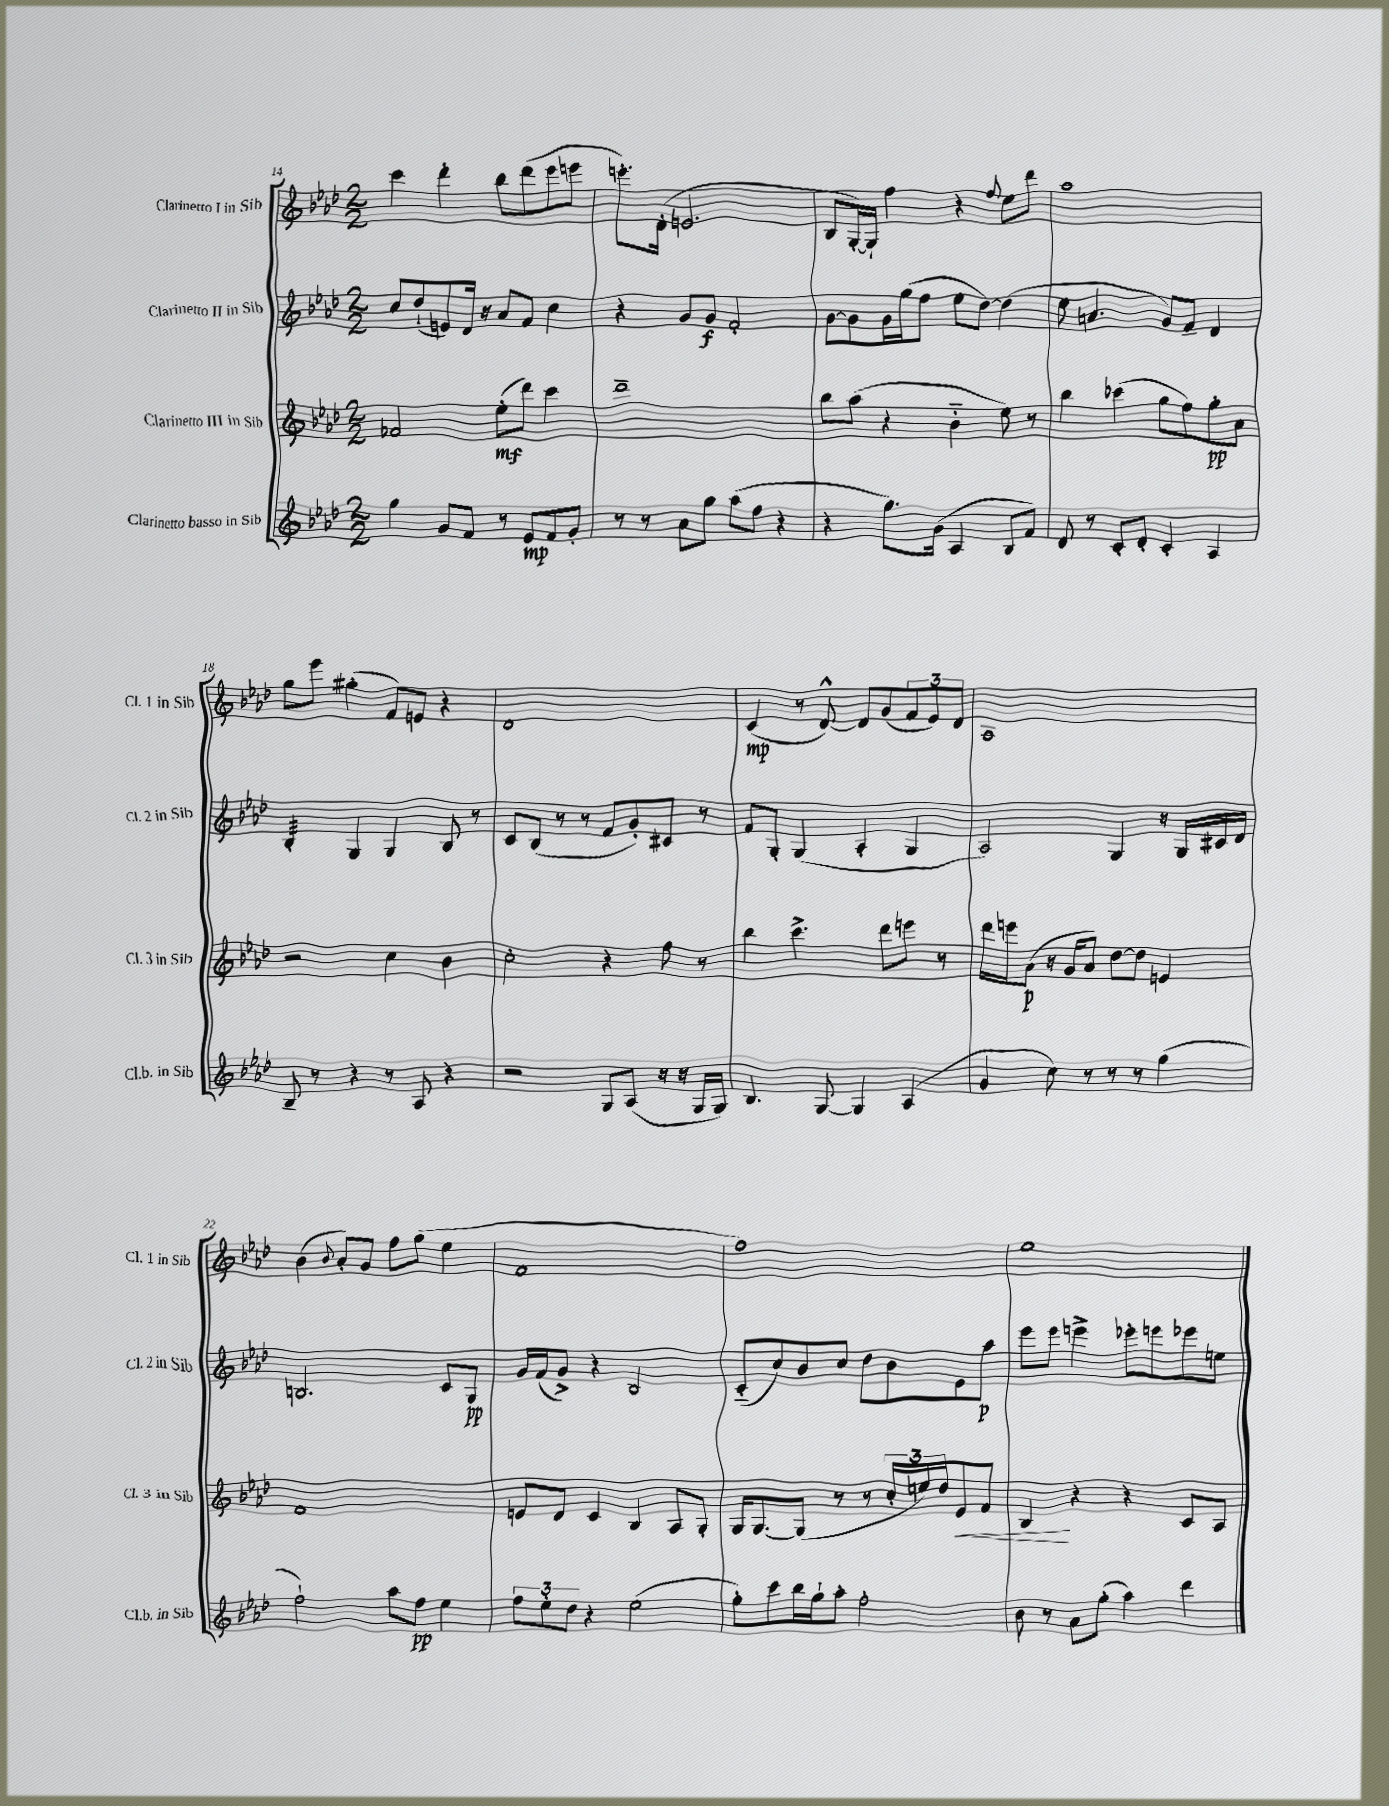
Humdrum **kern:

**kern	**kern	**kern	**kern
*staff4	*staff3	*staff2	*staff1
*clefG2	*clefG2	*clefG2	*clefG2
*k[b-e-a-d-]	*k[b-e-a-d-]	*k[b-e-a-d-]	*k[b-e-a-d-]
*M2/2	*M2/2	*M2/2	*M2/2
4gg	2f-	8cc	4ccc
.	.	(8dd-`	.
8g	.	8e)	4ddd-'
8f	.	16d-	.
.	.	16r	.
8r	(8ee-'	8a-	8bb-
8e-	8ddd-)	8f	(8ddd-
8f	4ccc	4cc	8eee-
8g'	.	.	8eee
=	=	=	=
8r	1ddd-~	4r	8.eee')
8r	.	.	.
.	.	.	(16d-'
8a-	.	8g	2.e
8gg	.	8g	.
(8aa-	.	2f'	.
8ff	.	.	.
4r	.	.	.
=	=	=	=
4r	8bb-	[8g	8B-
.	(8aa-	8g]	[16G')
.	.	.	16G`]
8.gg)	4r	16g	4ff
.	.	(16gg	.
.	.	8ff	.
(16g	.	.	.
4A-	4b-'~	8ee-	4r
.	.	[8dd-)	.
.	.	.	8qqff
8B-	8ee-)	(4dd-]	8ee-
8f)	8r	.	8ddd-
=	=	=	=
8d-	4bb-	8ee-	1aa-
8r	.	4.a	.
8c'	(4ccc-	.	.
8d-'	.	.	.
4c'	8gg	8g)	.
.	8ff)	8f~	.
4A-	8gg'	4d-	.
.	8a-	.	.
=	=	=	=
8B-~	2r	4B-'	8gg
8r	.	.	8eee-
4r	.	4G	(4gg#'
8r	4cc	4G	8f)
8A-	.	.	8e
4r	4b-	8B-	4r
.	.	8r	.
=	=	=	=
2r	2cc'	8c	1d-
.	.	(8B-	.
.	.	8r	.
.	.	8r	.
8G	4r	8f	.
(8A-	.	8g')	.
16r	8ff	8c#	.
16r	.	.	.
16G	8r	8r	.
16G)	.	.	.
=	=	=	=
4.B-	4bb-	8f	(4c
.	.	8G'	.
.	4.ccc^	(4G	8r
[8G	.	.	[8d-^^)
4G]	.	4A-'	8d-]
.	8ddd-	.	(8g
(4A-	8eee	4G	12f
.	.	.	12e-)
.	8r	.	.
.	.	.	12d-
=	=	=	=
4g	16ddd-	2A-)	1A-
.	16eee	.	.
.	(8a-	.	.
8cc)	16r	.	.
.	16g	.	.
8r	8a-)	.	.
8r	[8dd-	4G	.
8r	8dd-]	.	.
(4gg	4e	16r	.
.	.	16G	.
.	.	16c#	.
.	.	16d-	.
=	=	=	=
2ff`)	1f	2.B	(4b-
.	.	.	8qqb-
.	.	.	8a-')
.	.	.	8g
8aa-	.	.	8ff
8ff	.	.	(8gg
4ee-	.	8c	4ee-
.	.	8G	.
=	=	=	=
12ff	8e	16g	1f
.	.	(16f	.
12ee-'	.	.	.
.	8d-	8g^)	.
12dd-	.	.	.
4r	4c	4r	.
(2ee-	4B-	2B-	.
.	8A-	.	.
.	8G'	.	.
=	=	=	=
8gg')	16G	(8c'~	1ff)
.	[8.G	.	.
8ccc	.	8cc)	.
16bb-	(8G]	8b-	.
16gg`	.	.	.
8aa-'	8r	8cc	.
2ff'	8r	8dd-	.
.	24cc'	8b-	.
.	24ee)	.	.
.	24dd-	.	.
.	8e-	8e-	.
.	8f	8aa-	.
=	=	=	=
8b-	4B-	8eee-	1ee-
8r	.	8eee-	.
8a-	4r	4eee^	.
(8gg'	.	.	.
4aa-)	4r	8eee-'	.
.	.	8eee	.
4ddd-	8c	8eee-	.
.	8A-	8ee	.
==	==	==	==
*-	*-	*-	*-
